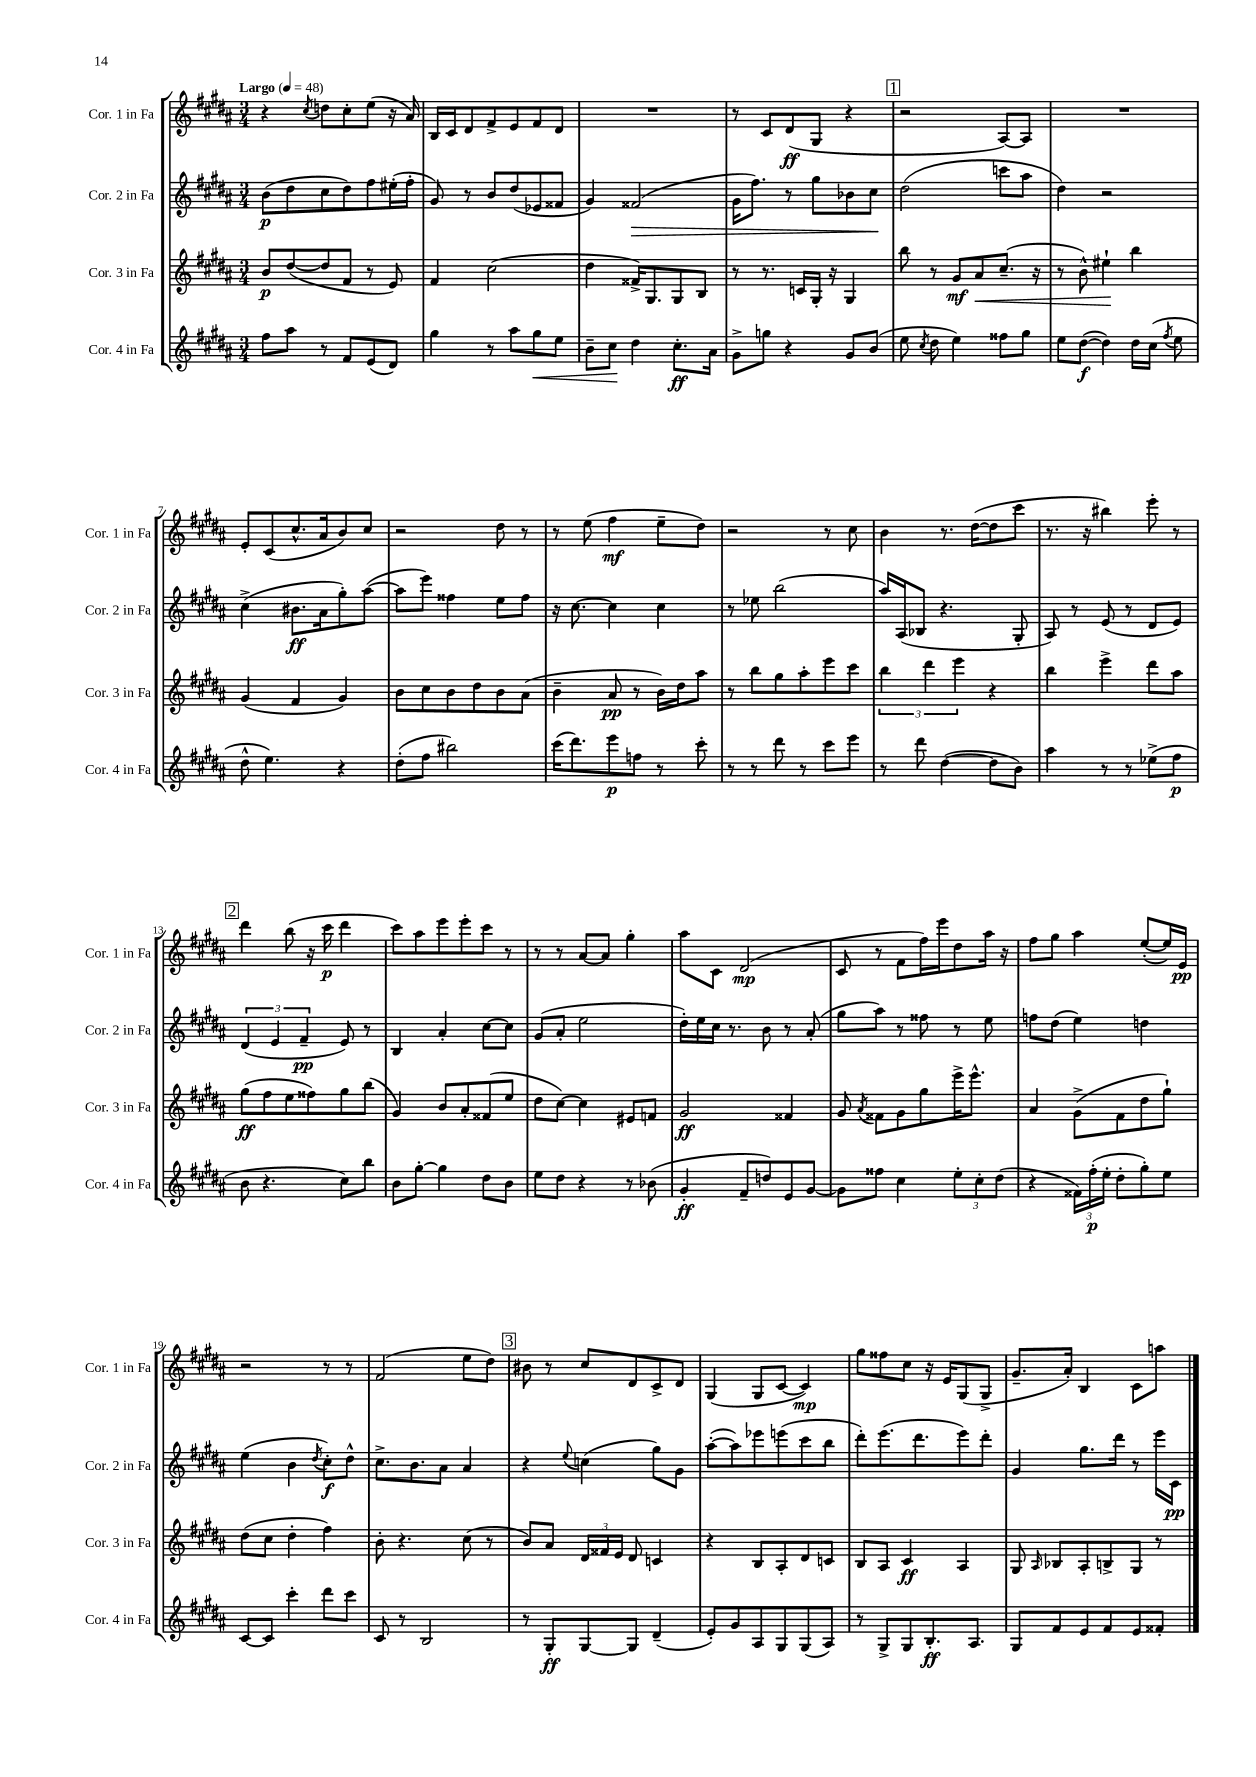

**kern	**dynam	**kern	**dynam	**kern	**dynam	**kern	**dynam
*part4	*part4	*part3	*part3	*part2	*part2	*part1	*part1
*staff4	*staff4	*staff3	*staff3	*staff2	*staff2	*staff1	*staff1
*I"Cor. 4 in Fa	*	*I"Cor. 3 in Fa	*	*I"Cor. 2 in Fa	*	*I"Cor. 1 in Fa	*
*I'Cor. 4 in Fa	*	*I'Cor. 3 in Fa	*	*I'Cor. 2 in Fa	*	*I'Cor. 1 in Fa	*
*clefG2	*	*clefG2	*	*clefG2	*	*clefG2	*
*k[f#c#g#d#a#]	*	*k[f#c#g#d#a#]	*	*k[f#c#g#d#a#]	*	*k[f#c#g#d#a#]	*
*M3/4	*	*M3/4	*	*M3/4	*	*M3/4	*
*MM48	*	*MM48	*	*MM48	*	*MM48	*
=1	=1	=1	=1	=1	=1	=1	=1
!	!	!	!	!	!	!LO:TX:a:B:t=Largo	!
8ff#\L	.	8b/L	p	(8b\L	p	4r	.
8aa#\J	.	([8dd#/	.	8dd#\	.	.	.
.	.	.	.	.	.	8qcc#/	.
8r	.	8dd#/]	.	8cc#\	.	8ddn\L	.
8f#/L	.	8f#/J	.	8dd#\)	.	8cc#'\	.
(8e/	.	8r	.	8ff#\	.	(8ee\J	.
8d#/J)	.	8e/)	.	(16ee#X'\L	.	16r	.
.	.	.	.	16ff#'\JJ	.	16a#/)	.
=2	=2	=2	=2	=2	=2	=2	=2
4gg#\	.	4f#/	.	8g#/)	.	16B/LL	.
.	.	.	.	.	.	16c#/J	.
.	.	.	.	8r	.	8d#/	.
8r	.	(2cc#\	.	8b/L	.	8f#^/	.
8aa#\L	.	.	.	(8dd#/	.	8e/	.
!	!LO:HP:b	!	!	!	!	!	!
8gg#\	<	.	.	8e-X/	.	8f#/	.
8ee\J	.	.	.	8f##X/J	.	8d#/J	.
=3	=3	=3	=3	=3	=3	=3	=3
8b~\L	.	4dd#\	.	4g#/)	.	2.r	.
8cc#\J	.	.	.	.	.	.	.
!	!	!	!	!	!LO:HP:b	!	!
4dd#\	[	16f##X^/KL)	.	(2f##X/	>	.	.
.	.	8.G#/	.	.	.	.	.
8.cc#'\L	ff	8G#/	.	.	.	.	.
.	.	8B/J	.	.	.	.	.
16a#\Jk	.	.	.	.	.	.	.
=4	=4	=4	=4	=4	=4	=4	=4
8g#^\L	.	8r	.	16g#\KL	.	8r	.
.	.	.	.	8.ff#\J)	.	.	.
8ggn\J	.	8.r	.	.	.	8c#/L	.
4r	.	.	.	8r	.	(8d#/	ff
.	.	16cn/LL	.	.	.	.	.
.	.	16G#'/JJ	.	8gg#\L	.	8G#/J	.
.	.	16r	.	.	.	.	.
8g#/L	.	4G#/	.	8b-X\	.	4r	.
(8b/J	.	.	.	8cc#\J	.	.	.
.	.	.	.	.	]	.	.
!!LO:REH:place=s1:t=1
=5	=5	=5	=5	=5	=5	=5	=5
8ee\	.	8bb\	.	(2dd#\	.	2r	.
8qcc#/	.	.	.	.	.	.	.
8dd#\	.	8r	.	.	.	.	.
4ee\)	.	8g#/L	mf	.	.	.	.
!	!	!	!LO:HP:b	!	!	!	!
.	.	8a#/	<	.	.	.	.
8ff##X\L	.	(8.cc#~/J	.	8cccn\L	.	[8A#/L)	.
8gg#\J	.	.	.	8aa#\J	.	8A#/J]	.
.	.	16r	.	.	.	.	.
=6	=6	=6	=6	=6	=6	=6	=6
8ee\L	.	8r	.	4dd#\)	.	2.r	.
([8dd#\J	f	8b^^\)	.	.	.	.	.
4dd#\])	.	4ee#X`\	.	2r	.	.	.
16dd#\LL	.	4bb\	[	.	.	.	.
(16cc#\JJ	.	.	.	.	.	.	.
8qff#/	.	.	.	.	.	.	.
8ee\	.	.	.	.	.	.	.
!!LO:LB:g=z
=7	=7	=7	=7	=7	=7	=7	=7
8dd#^^\	.	(4g#/	.	(4cc#^\	.	8e'/L	.
4.ee\)	.	.	.	.	.	(8c#/	.
.	.	4f#/	.	8.b#X\L	ff	8.cc#^^/	.
.	.	.	.	16a#\k	.	16a#/k	.
4r	.	4g#/)	.	8gg#'\)	.	8b/)	.
.	.	.	.	([8aa#\J	.	8cc#/J	.
=8	=8	=8	=8	=8	=8	=8	=8
(8dd#'\L	.	8b\L	.	8aa#\L]	.	2r	.
8ff#\J	.	8cc#\	.	8eee\J)	.	.	.
2bb#X\)	.	8b\	.	4ff##X\	.	.	.
.	.	8dd#\	.	.	.	.	.
.	.	8b\	.	8ee\L	.	8dd#\	.
.	.	(8a#\J	.	8ff##\J	.	8r	.
=9	=9	=9	=9	=9	=9	=9	=9
(16ccc#\KL	.	4b~\	.	16r	.	8r	.
8.ddd#\)	.	.	.	[8.cc#\	.	.	.
.	.	.	.	.	.	(8ee\	.
8eee\	p	8a#/	pp	4cc#\]	.	4ff#\	mf
8ffn\J	.	8r	.	.	.	.	.
8r	.	16b\LL)	.	4cc#\	.	8ee~\L	.
.	.	16dd#\J	.	.	.	.	.
8ccc#'\	.	8aa#\J	.	.	.	8dd#\J)	.
=10	=10	=10	=10	=10	=10	=10	=10
8r	.	8r	.	8r	.	2r	.
8r	.	8bb\L	.	8ee-X\	.	.	.
8ddd#\	.	8gg#\	.	(2bb\	.	.	.
8r	.	8aa#'\	.	.	.	.	.
8ccc#\L	.	8eee\	.	.	.	8r	.
8eee\J	.	8ccc#\J	.	.	.	8cc#\	.
=11	=11	=11	=11	=11	=11	=11	=11
8r	.	6bb\	.	16aa#/LL)	.	4b\	.
.	.	.	.	(16A#/J	.	.	.
8ddd#\	.	.	.	8B-X/J	.	.	.
.	.	6ddd#\	.	.	.	.	.
([4dd#\	.	.	.	4.r	.	8.r	.
.	.	6eee\	.	.	.	.	.
.	.	.	.	.	.	([16dd#\KL	.
8dd#\L]	.	4r	.	.	.	8dd#\]	.
8b\J)	.	.	.	8G#'/	.	8ccc#\J	.
=12	=12	=12	=12	=12	=12	=12	=12
4aa#\	.	4bb\	.	8A#/)	.	8.r	.
.	.	.	.	8r	.	.	.
.	.	.	.	.	.	16r	.
8r	.	4eee^\	.	(8e/	.	4bb#X\)	.
8r	.	.	.	8r	.	.	.
(8ee-X^\L	.	8ddd#\L	.	8d#/L	.	8eee'\	.
8ff#\J	p	8aa#\J	.	8e/J)	.	8r	.
!!LO:LB:g=z
!!LO:REH:place=s1:t=2
=13	=13	=13	=13	=13	=13	=13	=13
8b\	.	(8gg#\L	ff	(6d#/	.	4ddd#\	.
4.r	.	8ff#\	.	.	.	.	.
.	.	.	.	6e/	.	.	.
.	.	8ee\	.	.	.	(8bb\	.
.	.	.	.	6f#~/	pp	.	.
.	.	8ff##X\)	.	.	.	16r	.
.	.	.	.	.	.	16ccc#\	p
8cc#\L)	.	8gg#\	.	8e/)	.	4ddd#\	.
8bb\J	.	(8bb\J	.	8r	.	.	.
=14	=14	=14	=14	=14	=14	=14	=14
8b\L	.	4g#/)	.	4B/	.	8ccc#\L)	.
[8gg#'\J	.	.	.	.	.	8aa#\	.
4gg#\]	.	8b/L	.	4a#'/	.	8eee\	.
.	.	8a#'/	.	.	.	8eee'\	.
8dd#\L	.	(8f##X/	.	[8cc#\L	.	8ccc#\J	.
8b\J	.	8ee/J	.	8cc#\J]	.	8r	.
=15	=15	=15	=15	=15	=15	=15	=15
8ee\L	.	8dd#\L	.	(8g#/L	.	8r	.
8dd#\J	.	[8cc#\J)	.	8a#'/J	.	8r	.
4r	.	4cc#\]	.	2ee\	.	[8a#/L	.
.	.	.	.	.	.	8a#/J]	.
8r	.	8e#X/L	.	.	.	4gg#'\	.
(8b-X\	.	8fn/J	.	.	.	.	.
=16	=16	=16	=16	=16	=16	=16	=16
4g#'/	ff	2g#/	ff	16dd#'\LL)	.	8aa#\L	.
.	.	.	.	16ee\	.	.	.
.	.	.	.	16cc#\JJ	.	8c#\J	.
.	.	.	.	8.r	.	.	.
8f#~/L	.	.	.	.	.	(2d#/	mp
8ddn/)	.	.	.	8b\	.	.	.
8e/	.	4f##X/	.	8r	.	.	.
[8g#/J	.	.	.	(8a#'/	.	.	.
=17	=17	=17	=17	=17	=17	=17	=17
8g#\L]	.	8g#/	.	8gg#\L	.	8c#/	.
.	.	8qa#/	.	.	.	.	.
8ff##X\J	.	8f##X\L	.	8aa#\J)	.	8r	.
4cc#\	.	8g#\	.	8r	.	8f#\L	.
.	.	8gg#\	.	8ff##X\	.	16ff#\L)	.
.	.	.	.	.	.	16eee\J	.
12ee'\L	.	16eee^\K	.	8r	.	8dd#\	.
.	.	8.eee^^\J	.	.	.	.	.
12cc#'\	.	.	.	.	.	.	.
.	.	.	.	8ee\	.	16aa#\Jk	.
(12dd#\J	.	.	.	.	.	.	.
.	.	.	.	.	.	16r	.
=18	=18	=18	=18	=18	=18	=18	=18
4r	.	4a#/	.	8ffn\L	.	8ff#\L	.
.	.	.	.	(8dd#\J	.	8gg#\J	.
24f##X\LL)	.	(8g#^\L	.	4ee\)	.	4aa#\	.
(24ff#'\	p	.	.	.	.	.	.
24ee'\JJ	.	.	.	.	.	.	.
8dd#'\L	.	8f#\	.	.	.	.	.
8gg#'\)	.	8dd#\	.	4ddn\	.	([8ee'/L	.
8ee\J	.	8gg#`\J)	.	.	.	16ee/L])	.
.	.	.	.	.	.	16e/JJ	pp
!!LO:LB:g=z
=19	=19	=19	=19	=19	=19	=19	=19
[8c#/L	.	(8dd#\L	.	(4ee\	.	2r	.
8c#/J]	.	8cc#\J	.	.	.	.	.
4ccc#'\	.	4dd#'\	.	4b\	.	.	.
.	.	.	.	8qdd#/	.	.	.
8ddd#\L	.	4ff#\)	.	8cc#'\L)	f	8r	.
8ccc#\J	.	.	.	8dd#^^\J	.	8r	.
=20	=20	=20	=20	=20	=20	=20	=20
8c#/	.	8b'\	.	8.cc#^\L	.	(2f#/	.
8r	.	4.r	.	.	.	.	.
.	.	.	.	8.b\	.	.	.
2B/	.	.	.	.	.	.	.
.	.	.	.	8a#\J	.	.	.
.	.	(8cc#\	.	4a#/	.	8ee\L	.
.	.	8r	.	.	.	8dd#\J)	.
!!LO:REH:place=s1:t=3
=21	=21	=21	=21	=21	=21	=21	=21
8r	.	8b/L)	.	4r	.	8b#X\	.
8G#'/L	ff	8a#/J	.	.	.	8r	.
.	.	.	.	8qqee/	.	.	.
[8G#/	.	24d#/LL	.	(4ccn\	.	8cc#/L	.
.	.	24f##X/	.	.	.	.	.
.	.	24e/JJ	.	.	.	.	.
8G#/J]	.	8d#/	.	.	.	8d#/	.
(4d#~/	.	4cn/	.	8gg#\L)	.	8c#^/	.
.	.	.	.	8g#\J	.	8d#/J	.
=22	=22	=22	=22	=22	=22	=22	=22
8e'/L)	.	4r	.	([8aa#'\L	.	(4G#/	.
8g#/	.	.	.	8aa#\])	.	.	.
8A#/	.	8B/L	.	8eee-X\	.	8G#/L	.
8G#/	.	8A#'/	.	(8eeen\	.	[8c#/J	.
(8G#/	.	8d#/	.	8ccc#\	.	4c#/])	mp
8A#/J)	.	8cn/J	.	8bb\J	.	.	.
=23	=23	=23	=23	=23	=23	=23	=23
8r	.	8B/L	.	8ddd#'\L)	.	8gg#\L	.
8G#^/L	.	8A#/J	.	(8.eee\	.	8ff##X\	.
8G#/	.	4c#/	ff	.	.	8cc#\J	.
.	.	.	.	8.ddd#\	.	.	.
8.B'/	ff	.	.	.	.	16r	.
.	.	.	.	.	.	16e/KL	.
.	.	4A#/	.	8eee\)	.	(8G#/	.
8.A#/J	.	.	.	.	.	.	.
.	.	.	.	8ddd#'\J	.	8G#^/J	.
=24	=24	=24	=24	=24	=24	=24	=24
8G#/L	.	8G#/	.	4g#/	.	8.g#~/L	.
.	.	16qqA#/	.	.	.	.	.
8f#/	.	8B-X/L	.	.	.	.	.
.	.	.	.	.	.	16a#'/Jk)	.
8e/	.	8A#'/	.	8.gg#\L	.	4B/	.
8f#/	.	8Bn^/	.	.	.	.	.
.	.	.	.	16ddd#\Jk	.	.	.
8e/	.	8G#/J	.	8r	.	8c#\L	.
8f##X'/J	.	8r	.	16eee\LL	.	8aan\J	.
.	.	.	.	16c#\JJ	pp	.	.
==	==	==	==	==	==	==	==
*-	*-	*-	*-	*-	*-	*-	*-
